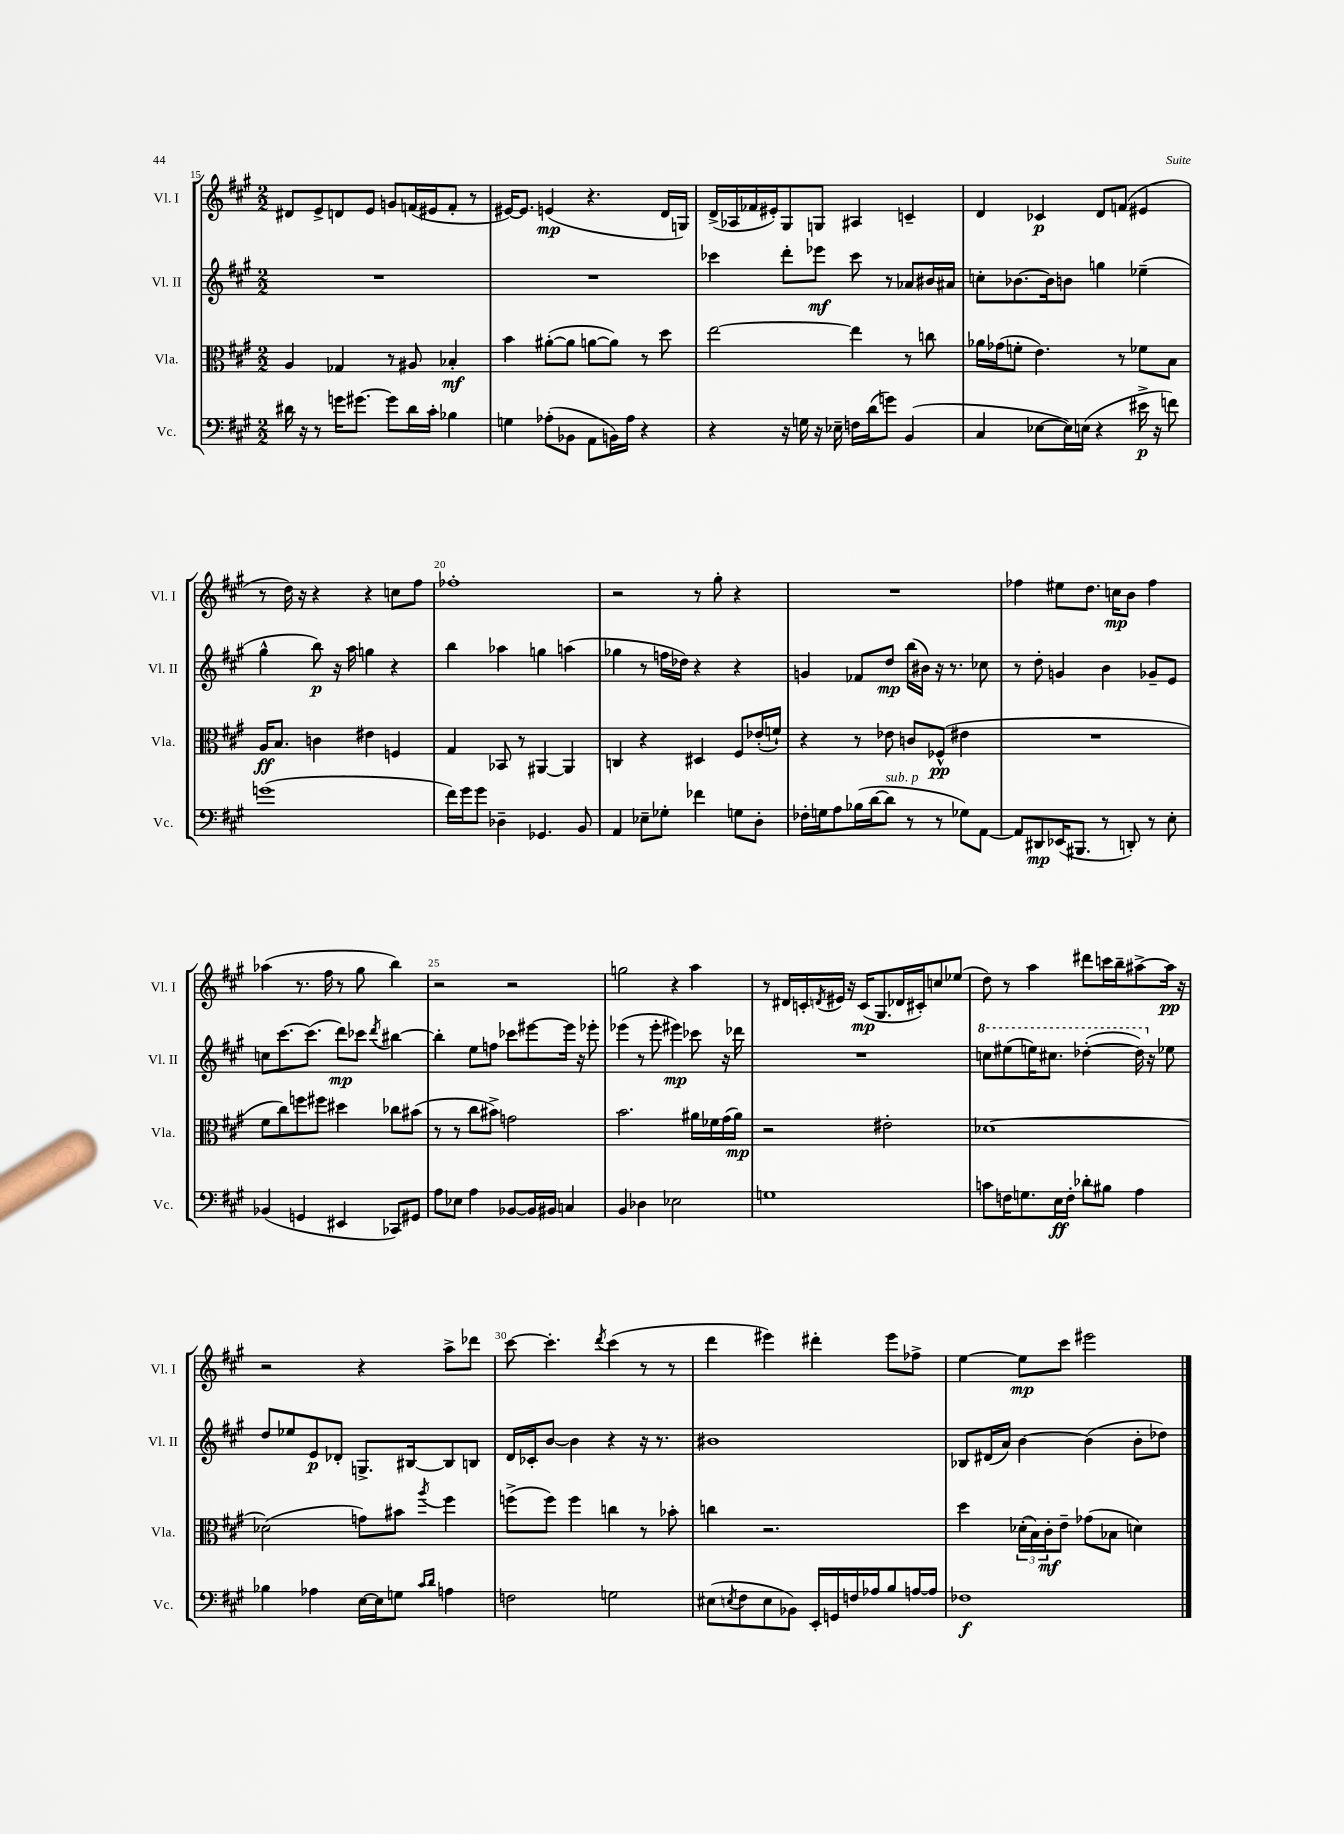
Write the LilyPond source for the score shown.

<<
\new StaffGroup <<
\new Staff = "s0" \with { instrumentName = "Vl. I" shortInstrumentName = "Vl. I" } {
    \clef treble \key a \major \numericTimeSignature \time 2/2
    dis'8 e'8-> d'8 e'8 g'8 f'16( eis'16 f'8-. r8 |
    eis'16~) eis'8. e'4\mp( r4. d'16 g16) |
    d'16->( aes16 fes'16 eis'16-.) gis8 g8 ais4 c'4-- |
    d'4 ces'4\p d'8 f'8( eis'4 |
    r8 d''16) r16 r4 r4 c''8 fis''8 |
    fes''1-. |
    r2 r8 gis''8-. r4 |
    R1 |
    fes''4 eis''8 d''8. c''16\mp b'8 fes''4 |
    aes''4( r8. fis''16 r8 gis''8 b''4) |
    r2 r2 |
    g''2 r4 a''4 |
    r8 dis'16 c'16-. \acciaccatura { d'8 } eis'16 r16 c'16\mp( gis8. des'16 cis'16-.) c''8 ees''8( |
    d''8) r8 a''4 dis'''8 c'''16 b''16-- ais''8~-> ais''16\pp r16 |
    r2 r4 a''8-> des'''8 |
    cis'''8~ cis'''4.-. \acciaccatura { d'''8 } cis'''4( r8 r8 |
    d'''4 eis'''4) dis'''4-. eis'''8 fes''8-> |
    e''4~ e''8\mp cis'''8 eis'''2 \bar "|." |
}
\new Staff = "s1" \with { instrumentName = "Vl. II" shortInstrumentName = "Vl. II" } {
    \clef treble \key a \major \numericTimeSignature \time 2/2
    R1 |
    R1 |
    ces'''4 d'''8-. ees'''8\mf ces'''8 r8 aes'8 bis'16 ais'16 |
    c''8-. bes'8.~ bes'16 b'8 g''4 ees''4--( |
    gis''4-^ b''8\p) r16 a''16 g''4 r4 |
    b''4 aes''4 g''4 a''4( |
    ges''4 r8 f''16 des''16) r4 r4 |
    g'4 fes'8 d''8\mp b''16( bis'16) r16 r8. ces''8 |
    r8 d''8-. g'4 b'4 ges'8-- e'8 |
    c''8 cis'''8.~ cis'''8.( d'''8\mp) ces'''8 \acciaccatura { d'''8 } bis''4~ |
    bis''4-. e''8 f''8 ces'''8 eis'''8~ eis'''16 r16 ees'''8-. |
    ees'''4( r8 ees'''8-. eis'''4\mp) ces'''8 r16 des'''16 |
    R1 |
    \ottava #1 c'''8 eis'''8( e'''16) cis'''8. des'''4~-.( des'''16) \ottava #0 r16 ees''8 |
    d''8 ees''8 e'8\p des'8-. g8.-> bis16~ bis8 b8 |
    d'16 ces'16-. b'8~ b'4 r4 r16 r8. |
    bis'1 |
    bes8 dis'16( a'16) b'4~ b'4( b'8-. des''8) \bar "|." |
}
\new Staff = "s2" \with { instrumentName = "Vla." shortInstrumentName = "Vla." } {
    \clef alto \key a \major \numericTimeSignature \time 2/2
    a4 ges4 r8 ais8 bes4-.\mf |
    b'4 ais'8~-.( ais'8 a'8~ a'8) r8 d''8 |
    e''2~ e''4 r8 c''8 |
    aes'16 ges'16( f'8-. e'4.) r8 fes'8 b8 |
    a16\ff b8. c'4 eis'4 f4 |
    gis4 bes,8 r8 ais,4~ ais,4 |
    c4 r4 dis4 fis8 ees'16-.( f'16-!) |
    r4 r8 ees'8 c'8 fes8-^\pp( eis'4 |
    R1 |
    fis'8 cis''8) f''8 fis''8 dis''4 ces''8 bis'8( |
    r8 r8 cis''8 bis'8->) g'2 |
    b'2. ais'16 fes'16 gis'16( ais'16\mp) |
    r2 eis'2-. |
    des'1~ |
    des'2( g'8) bis'8 \acciaccatura { a''8 } fis''4 |
    f''8->( f''8) f''4 c''4 r8 bes'8-. |
    c''4 r2. |
    d''4 \tuplet 3/2 { des'16-.( b16) cis'16-.\mf } e'8-- ges'8( bes8 d'4) \bar "|." |
}
\new Staff = "s3" \with { instrumentName = "Vc." shortInstrumentName = "Vc." } {
    \clef bass \key a \major \numericTimeSignature \time 2/2
    dis'16 r16 r8 g'16 gis'8.~ gis'8 dis'16 cis'16-. bes4 |
    g4 aes8-.( bes,8 a,8 b,16) aes16 r4 |
    r4 r16 g16 r16 ees16-- f16 d'16( g'8) b,4( |
    cis4 ees8~ ees16) e16( r4 eis'16->\p r16 f'8) |
    g'1( |
    fis'16) gis'16 gis'8 des4-- ges,4. b,8 |
    a,4 ees8-- ges8-. fes'4 g8 d8-. |
    fes16-. g16 a8 bes16( d'16~ d'8^\markup { \italic "sub. p" } r8 r8 ges8) a,8~ |
    a,8 dis,8\mp ees,16( bis,,8. r8 d,8-.) r8 e8-. |
    bes,4( g,4 eis,4 ces,8) gis,8 |
    a8 ees8 a4 bes,8~ bes,16 bis,16 c4 |
    b,4 des4 ees2 |
    g1 |
    c'8 f16 g8. e16\ff f16-. des'8-. bis8 a4 |
    bes4 aes4 e16~ e16 g8 \grace { cis'16 d'16 } a4 |
    f2 g2 |
    eis8( \acciaccatura { e8 } fis8 e8 bes,8) e,16-. g,16 f16 aes16 b8 a16~ a16 |
    fes1\f \bar "|." |
}
>>
>>
\layout { \context { \Score currentBarNumber = #15 \override BarNumber.break-visibility = ##(#f #t #t) barNumberVisibility = #(every-nth-bar-number-visible 5) } }
